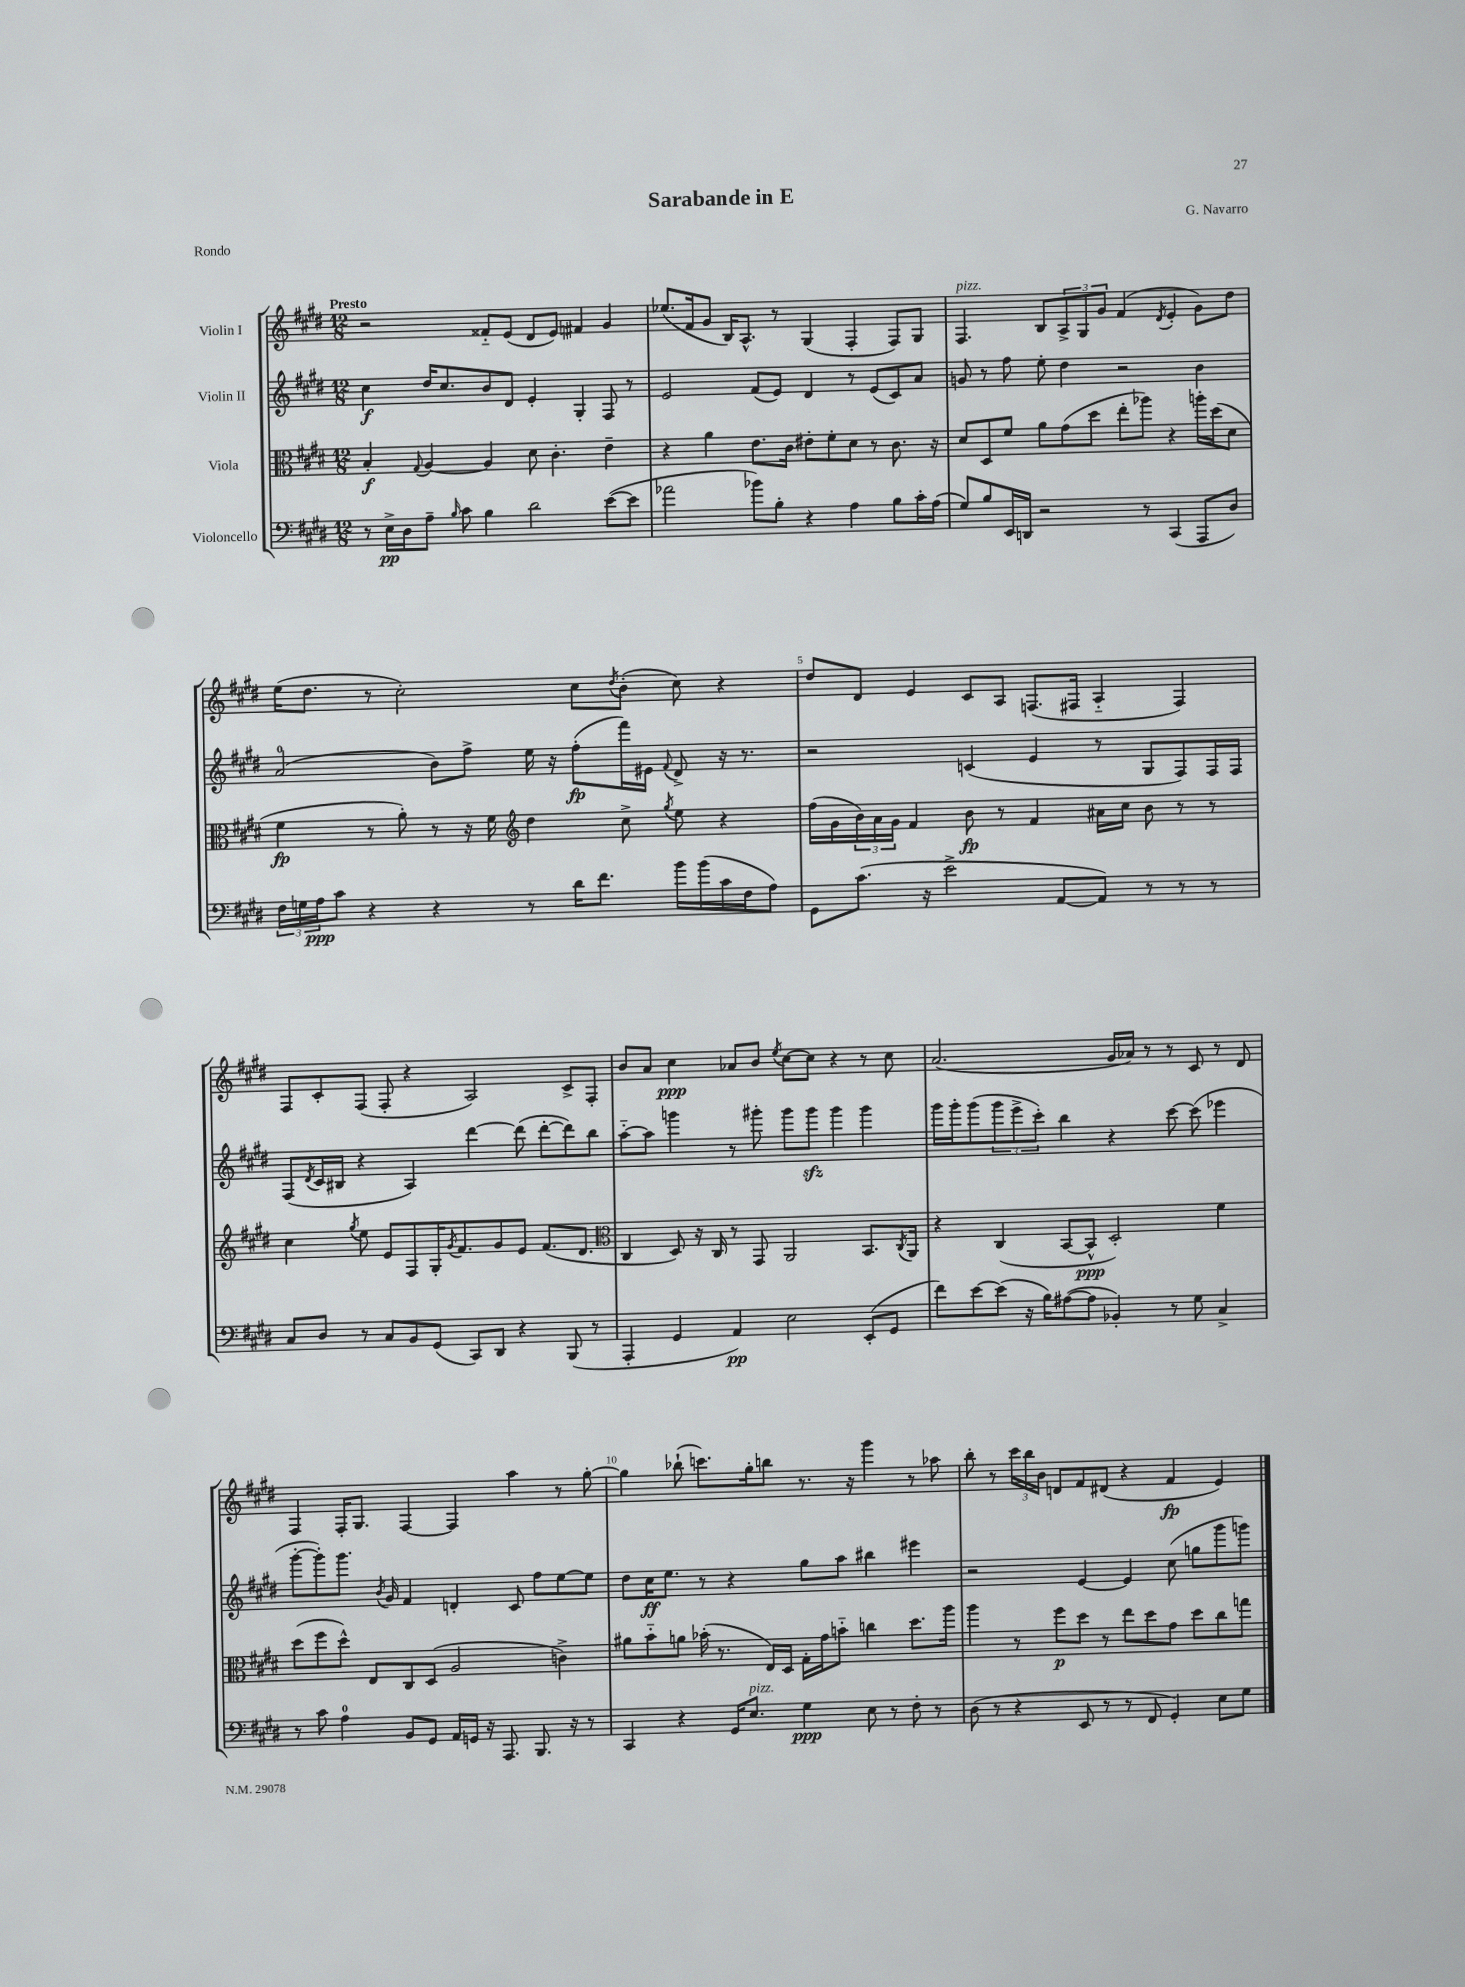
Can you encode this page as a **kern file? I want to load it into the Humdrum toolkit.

**kern	**dynam	**kern	**dynam	**kern	**dynam	**kern	**dynam
*part4	*part4	*part3	*part3	*part2	*part2	*part1	*part1
*staff4	*staff4	*staff3	*staff3	*staff2	*staff2	*staff1	*staff1
*I"Violoncello	*	*I"Viola	*	*I"Violin II	*	*I"Violin I	*
*clefF4	*	*clefC3	*	*clefG2	*	*clefG2	*
*k[f#c#g#d#]	*	*k[f#c#g#d#]	*	*k[f#c#g#d#]	*	*k[f#c#g#d#]	*
*M12/8	*	*M12/8	*	*M12/8	*	*M12/8	*
=1	=1	=1	=1	=1	=1	=1	=1
!	!	!	!	!	!	!LO:TX:a:B:t=Presto	!
8r	.	4B'/	f	4cc#\	f	2r	.
16E^\LL	pp	.	.	.	.	.	.
16D#\J	.	.	.	.	.	.	.
.	.	8qqG#/	.	.	.	.	.
8A~\J	.	[4A/	.	16dd#/KL	.	.	.
.	.	.	.	8.cc#/	.	.	.
16qqB/	.	.	.	.	.	.	.
8c#\	.	.	.	.	.	.	.
4B\	.	4A/]	.	8b/	.	8f##X/L	.
.	.	.	.	8d#/J	.	(8e/J	.
2d#\	.	8d#\	.	4e'/	.	8d#/L	.
.	.	4.c#'\	.	.	.	8e/J)	.
.	.	.	.	4G#'/	.	4f#X/	.
([8e\L	.	4e~\	.	8F#/	.	4g#/	.
8e\J]	.	.	.	8r	.	.	.
=2	=2	=2	=2	=2	=2	=2	=2
2a-X\	.	4r	.	2e/	.	(8.ee-X/L	.
.	.	.	.	.	.	16f#/k	.
.	.	4a\	.	.	.	8g#/J	.
.	.	.	.	.	.	16B/KL)	.
.	.	.	.	.	.	8.A^^/J	.
8b-X\L)	.	8.e\L	.	(8f#/L	.	.	.
8B'\J	.	.	.	8e/J)	.	8r	.
.	.	16c#\Jk	.	.	.	.	.
4r	.	8e#X'\L	.	4d#/	.	(4G#/	.
.	.	8f#'\	.	.	.	.	.
4A\	.	8d#\J	.	8r	.	4F#'/	.
.	.	8r	.	(8e/L	.	.	.
8B\L	.	8.c#\	.	8c#/)	.	8F#/L)	.
16c#'\L	.	.	.	8a/J	.	8G#/J	.
(16A\JJ	.	16r	.	.	.	.	.
=3	=3	=3	=3	=3	=3	=3	=3
!	!	!	!	!	!	!LO:TX:a:i:t=pizz.	!
8G#/L)	.	8d#/L	.	8gn/	.	4.F#/	.
8B/	.	8D#/	.	8r	.	.	.
16EE/L	.	8f#/J	.	8ff#\	.	.	.
16DDn/JJ	.	.	.	.	.	.	.
2r	.	8a\L	.	8ee'\	.	8B/L	.
.	.	(8g#\	.	4dd#\	.	12A^/	.
.	.	.	.	.	.	12G#/	.
.	.	8dd#\J	.	.	.	.	.
.	.	.	.	.	.	12g#/J	.
.	.	8ee'\L	.	2r	.	(4f#/	.
8r	.	8aa-X\J)	.	.	.	.	.
.	.	.	.	.	.	8qd#/	.
(4CC#/	.	4r	.	.	.	4e'/	.
8AAA/L	.	16aan'\LL	.	4b\	.	8g#\L)	.
.	.	(16dd#\J	.	.	.	.	.
8D#/J)	.	8d#\J	.	.	.	8dd#\J	.
!!LO:LB:g=z
=4	=4	=4	=4	=4	=4	=4	=4
24F#\LL	.	4f#\	fp	(2a/	.	(16ee\KL	.
24Gn\	.	.	.	.	.	.	.
.	.	.	.	.	.	8.dd#\J	.
24A\J	ppp	.	.	.	.	.	.
8c#\J	.	.	.	.	.	.	.
4r	.	8r	.	.	.	8r	.
.	.	8a'\)	.	.	.	2cc#'\)	.
4r	.	8r	.	8b\L)	.	.	.
.	.	16r	.	8ff#^\J	.	.	.
.	.	16f#\	.	.	.	.	.
*	*	*clefG2	*	*	*	*	*
8r	.	4dd#\	.	16ee\	.	.	.
.	.	.	.	16r	.	.	.
16d#\KL	.	.	.	(8ff#'\L	fp	8cc#\L	.
8.f#\J	.	.	.	.	.	.	.
.	.	.	.	.	.	8qdd#/	.
.	.	8cc#^\	.	16fff#\L)	.	(8b'\J	.
.	.	.	.	16e#X\JJ	.	.	.
.	.	8qgg#/	.	8qqf#/	.	.	.
16b\LL	.	8ee\	.	8d#^/	.	8cc#\)	.
(16b\	.	.	.	.	.	.	.
16c#\	.	4r	.	16r	.	4r	.
16F#\J	.	.	.	8.r	.	.	.
8A\J)	.	.	.	.	.	.	.
=5	=5	=5	=5	=5	=5	=5	=5
8GG#\L	.	(16ff#\LL	.	2r	.	8dd#/L	.
.	.	16g#\	.	.	.	.	.
(8.c#\J	.	24b\)	.	.	.	8d#/J	.
.	.	24a\	.	.	.	.	.
.	.	24g#\JJ	.	.	.	.	.
.	.	4f#/	.	.	.	4e/	.
16r	.	.	.	.	.	.	.
2e^\	.	.	.	.	.	.	.
.	.	8b\	fp	(4cn/	.	8c#/L	.
.	.	8r	.	.	.	8A/J	.
.	.	4f#/	.	4e/	.	(8.Fn/L	.
[8AA/L	.	.	.	.	.	.	.
.	.	.	.	.	.	16F#X/Jk	.
8AA/J])	.	16a#X\LL	.	8r	.	4A/	.
.	.	16cc#\JJ	.	.	.	.	.
8r	.	8b\	.	8G#/L	.	.	.
8r	.	8r	.	8F#/)	.	4F#/)	.
8r	.	8r	.	16F#/L	.	.	.
.	.	.	.	16F#/JJ	.	.	.
!!LO:LB:g=z
=6	=6	=6	=6	=6	=6	=6	=6
8C#/L	.	4cc#\	.	(8F#/L	.	8F#/L	.
.	.	.	.	8qd#/	.	.	.
8D#/J	.	.	.	16c#/L	.	8c#'/	.
.	.	.	.	16B#X/JJ	.	.	.
.	.	8qgg#/	.	.	.	.	.
8r	.	8ee\	.	4r	.	(8F#/J	.
8C#/L	.	8e/L	.	.	.	8F#'/	.
8BB/	.	8F#/	.	4A/)	.	4r	.
(8GG#/J	.	16G#'/K	.	.	.	.	.
.	.	8qg#/	.	.	.	.	.
.	.	8.f#/	.	.	.	.	.
8CC#/L)	.	.	.	[4ddd#\	.	2A/)	.
8DD#/J	.	8g#/	.	.	.	.	.
4r	.	8e/J	.	(8ddd#\]	.	.	.
.	.	(8.f#/L	.	[8ddd#'\L	.	.	.
(8BBB/	.	.	.	8ddd#\])	.	8c#^/L	.
.	.	8.d#/J	.	.	.	.	.
8r	.	.	.	8bb\J	.	8F#'/J	.
=7	=7	=7	=7	=7	=7	=7	=7
*	*	*clefC3	*	*	*	*	*
4AAA'/	.	4C#/	.	[8aa\L	.	8b/L	.
.	.	.	.	8aa\J]	.	8a/J	.
4GG#/	.	8D#/)	.	4gggn\	.	4cc#\	ppp
.	.	16r	.	.	.	.	.
.	.	16C#/	.	.	.	.	.
4AA/)	pp	8r	.	8r	.	8a-X/L	.
.	.	8GG#/	.	8ggg#X'\	.	8b/J	.
.	.	.	.	.	.	8qee/	.
2E\	.	2AA/	.	8ggg#\L	.	[8cc#\L	.
.	.	.	.	8ggg#zz\J	.	8cc#\J]	.
.	.	.	.	4ggg#\	.	4r	.
(8EE'/L	.	8.BB/L	.	4ggg#\	.	8r	.
8GG#/J	.	.	.	.	.	8cc#\	.
.	.	8qC#/	.	.	.	.	.
.	.	16AA/Jk	.	.	.	.	.
=8	=8	=8	=8	=8	=8	=8	=8
8f#\L)	.	4r	.	16ggg#\LL	.	(2.a/	.
.	.	.	.	16ggg#'\J	.	.	.
[8e\	.	.	.	(8ggg#\	.	.	.
(8e\J]	.	(4C#/	.	12ggg#\	.	.	.
.	.	.	.	12eee^\	.	.	.
16r	.	.	.	.	.	.	.
.	.	.	.	12ccc#'\J)	.	.	.
16B\KL)	.	.	.	.	.	.	.
([8A#X\	.	[8BB/L	.	4bb\	.	.	.
8A#\J]	.	8BB^^/J]	ppp	.	.	.	.
4BB-X'/)	.	2D#'/)	.	4r	.	16g#/LL	.
.	.	.	.	.	.	16a-X/JJ)	.
.	.	.	.	.	.	8r	.
8r	.	.	.	[8ccc#\	.	8r	.
8G#\	.	.	.	(8ccc#\]	.	8c#/	.
4C#^/	.	4f#\	.	4eee-X\	.	8r	.
.	.	.	.	.	.	8d#/	.
!!LO:LB:g=z
=9	=9	=9	=9	=9	=9	=9	=9
8r	.	(8dd#\L	.	[8ggg#'\L	.	4F#/	.
8c#\	.	8ff#\	.	8ggg#'\])	.	.	.
4A\	.	8dd#^^\J)	.	8.ggg#\J	.	16F#'/KL	.
.	.	.	.	.	.	8.G#/J	.
.	.	8E/L	.	.	.	.	.
.	.	.	.	8qb/	.	.	.
.	.	.	.	16g#/	.	.	.
8BB/L	.	8C#/	.	4f#/	.	[4F#/	.
8GG#/J	.	(8D#/J	.	.	.	.	.
16AA/LL	.	2A/	.	4dn'/	.	4F#/]	.
16GGn/JJ	.	.	.	.	.	.	.
16r	.	.	.	.	.	.	.
8.AAA/	.	.	.	.	.	.	.
.	.	.	.	8c#/	.	4aa\	.
8.BBB/	.	.	.	8ff#\L	.	.	.
.	.	4cn^\)	.	[8ee\	.	8r	.
16r	.	.	.	.	.	.	.
8r	.	.	.	8ee\J]	.	[8gg#'\	.
=10	=10	=10	=10	=10	=10	=10	=10
4CC#/	.	8a#X\L	.	8dd#\L	.	4gg#\]	.
.	.	8b\	.	16cc#\K	ff	.	.
.	.	.	.	8.ee\J	.	.	.
4r	.	8an\J	.	.	.	(8bb-X`\	.
.	.	(16b-X'\	.	8r	.	8.cccn\L)	.
.	.	8.r	.	.	.	.	.
16GG#/KL	.	.	.	4r	.	.	.
!LO:TX:a:i:t=pizz.	!	!	!	!	!	!	!
8.E/J	.	.	.	.	.	16gg#'\k	.
.	.	16E/LL)	.	.	.	8bbn\J	.
.	.	16D#/JJ	.	.	.	.	.
4G#\	ppp	16G#'\LL	.	8gg#\L	.	8.r	.
.	.	16g#\J	.	.	.	.	.
.	.	8bn\J	.	8aa\J	.	.	.
.	.	.	.	.	.	16r	.
8E\	.	4ccn\	.	4bb#X\	.	4ggg#\	.
8r	.	.	.	.	.	.	.
8F#'\	.	8.dd#\L	.	4eee#X\	.	8r	.
8r	.	.	.	.	.	8aa-X\	.
.	.	16aa\Jk	.	.	.	.	.
=11	=11	=11	=11	=11	=11	=11	=11
(8D#\	.	4aa\	.	2r	.	8bb'\	.
8r	.	.	.	.	.	8r	.
4r	.	8r	.	.	.	24ccc#\LL	.
.	.	.	.	.	.	24bb\	.
.	.	.	.	.	.	24b\JJ	.
.	.	8ff#\L	p	.	.	8dn/L	.
8EE/	.	8dd#\J	.	[4e/	.	8f#/	.
8r	.	8r	.	.	.	(8d#X/J	.
8r	.	8ee\L	.	4e/]	.	4r	.
8FF#/	.	8dd#\	.	.	.	.	.
4GG#'/)	.	8g#\J	.	(8cc#\	.	4f#/	fp
.	.	8dd#\L	.	8ggn\L	.	.	.
8E\L	.	8cc#\	.	8ggg#\	.	4e/)	.
8G#\J	.	8ggn\J	.	8gggn\J)	.	.	.
==	==	==	==	==	==	==	==
*-	*-	*-	*-	*-	*-	*-	*-
